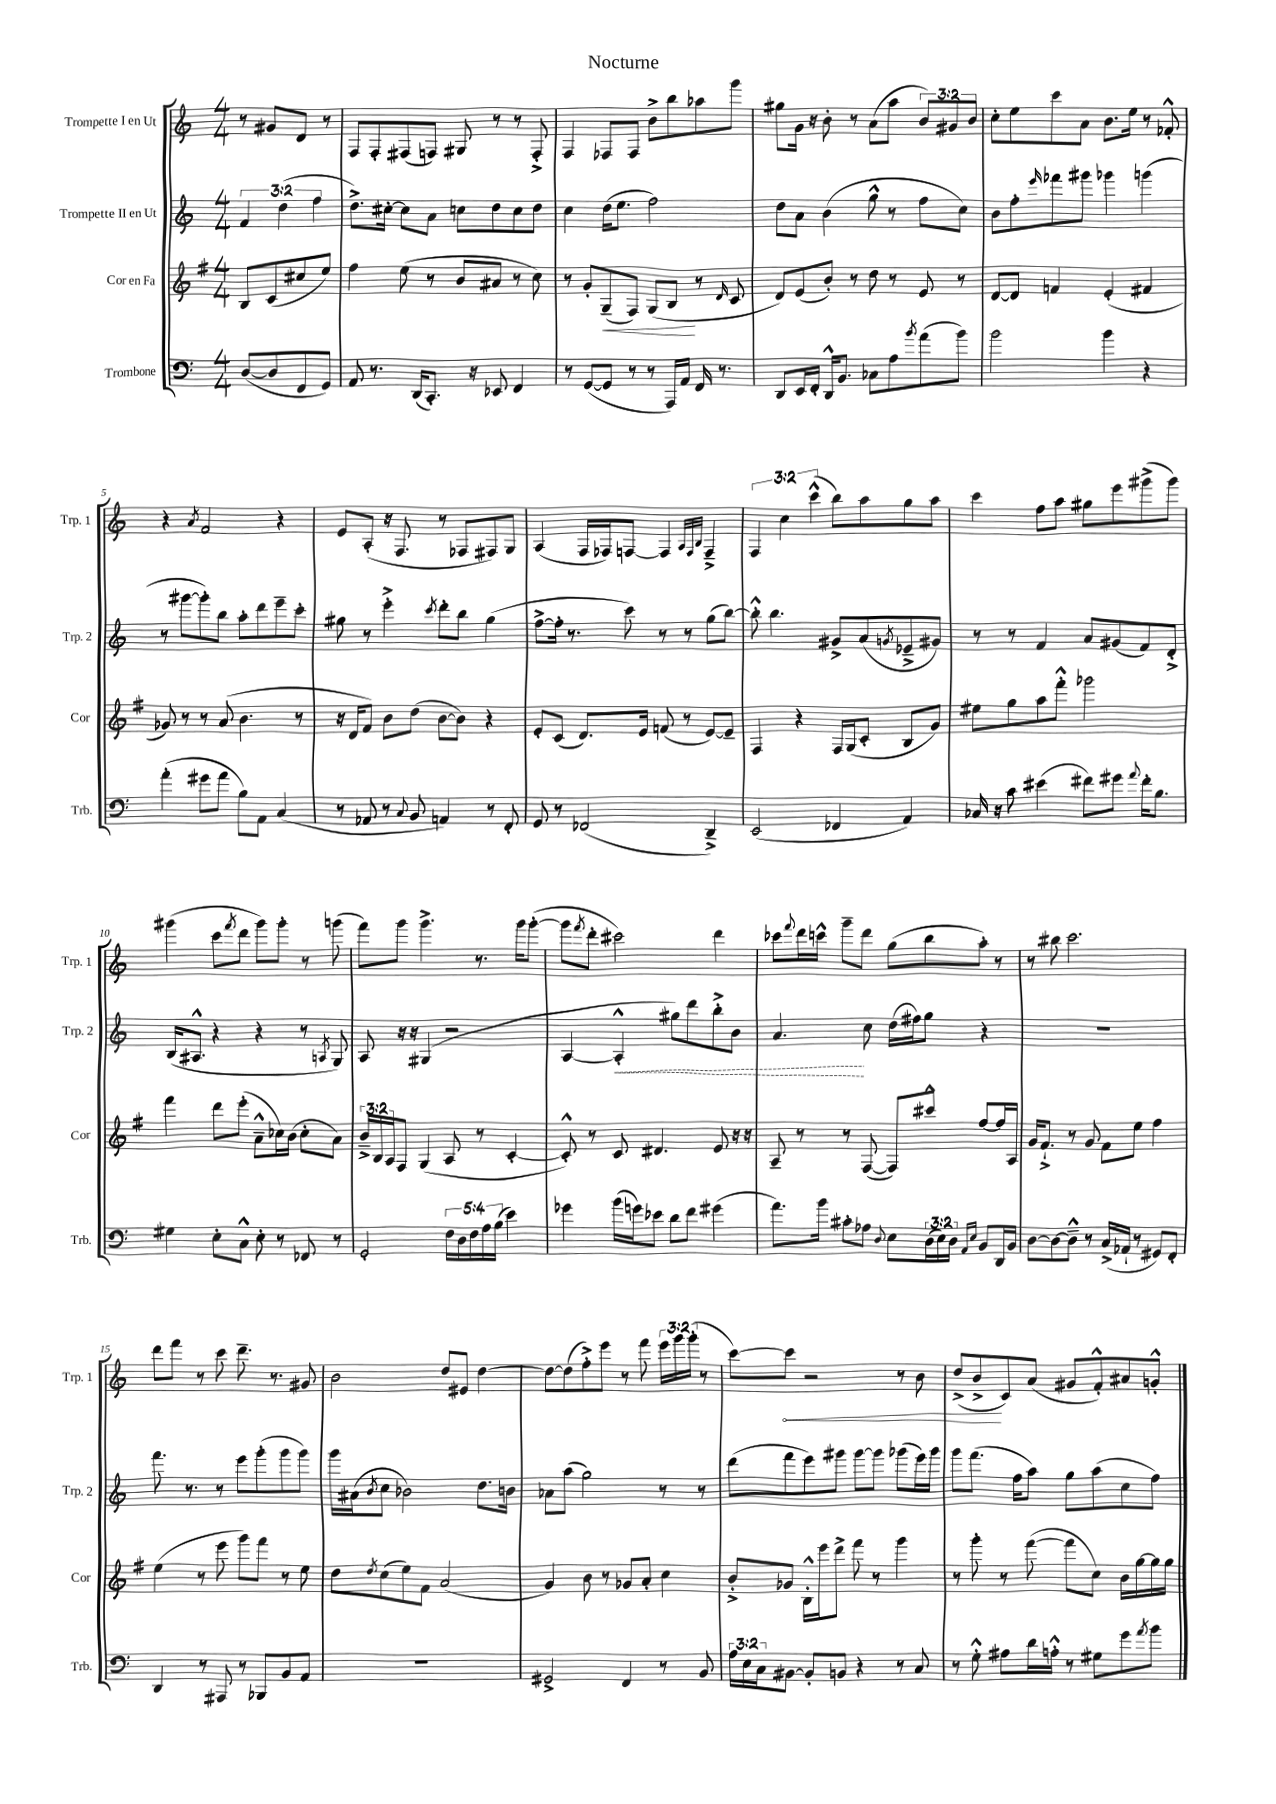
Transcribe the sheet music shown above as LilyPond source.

\header { title = "Nocturne" }
<<
\new StaffGroup <<
\new Staff = "s0" \with { instrumentName = "Trompette I en Ut" shortInstrumentName = "Trp. 1" } {
    \clef treble \key c \major \numericTimeSignature \time 4/4 \override Staff.TupletNumber.text = #tuplet-number::calc-fraction-text \partial 2
    r8 gis'8 d'8 r8 |
    f8 f8-. fis8( f8) gis8 r8 r8 f8-.-> |
    f4 fes8 fes8 b'8-> b''8 aes''8 g'''8 |
    gis''8 g'16 r16 b'8-. r8 a'8( a''8 \tuplet 3/2 { b'8) gis'8 b'8 } |
    c''8-. e''8 c'''8 a'8 b'8. e''16 r8 fes'8-.-^ |
    r4 \acciaccatura { a'8 } f'2 r4 |
    e'8 a8-.( r16 f8. r8 fes8 fis8) g8 |
    a4( f16 fes16) f8~ f4 \grace { a32 f32 b32 } f4---> |
    \tuplet 3/2 { f4 c''4 c'''4-^( } b''8) a''8 g''8 a''8 |
    c'''4 f''8 a''8 gis''8 e'''8 gis'''8->( gis'''8) |
    gis'''4( c'''8 \acciaccatura { f'''8 } d'''8 gis'''8) gis'''8-. r8 g'''8( |
    f'''8) g'''8 g'''4.-> r8. g'''16 g'''8~-.( |
    g'''8 \acciaccatura { f'''8 } d'''8-. cis'''2) d'''4 |
    ces'''8 \appoggiatura { f'''8 } d'''16 c'''16-^ g'''8-- d'''8 g''8( b''8 a''8-.) r8 |
    r8 bis''8 c'''2. |
    d'''8 f'''8 r8 c'''8 d'''8.-- r8. gis'8 |
    b'2 d''8 eis'8 d''4~ |
    d''8~ d''8( f''8-.->) e'''8 r8 f'''8 \tuplet 3/2 { e'''16 g'''16 g'''16-.( } r8 |
    c'''8~) \once \override Hairpin.circled-tip = ##t c'''8\< r2 r8 b'8 |
    d''8->( b'8->\! c'8) a'8( gis'8 f'8-.-^) ais'8 g'8-.-^ \bar "|." |
}
\new Staff = "s1" \with { instrumentName = "Trompette II en Ut" shortInstrumentName = "Trp. 2" } {
    \clef treble \key c \major \numericTimeSignature \time 4/4 \override Staff.TupletNumber.text = #tuplet-number::calc-fraction-text \partial 2
    \tuplet 3/2 { f'4 d''4( f''4 } |
    d''8.->) cis''16~-. cis''8 a'8 c''8 d''8 c''8 d''8 |
    c''4 d''16( e''8. f''2) |
    d''8 a'8 b'4( g''8-^ r8 f''8 c''8) |
    b'8 f''8-. \grace { e'''16 } fes'''8 gis'''8 ges'''4 g'''4( |
    r8 gis'''8~ gis'''8-.) b''8 a''8-. d'''8 e'''8-- c'''8-. |
    gis''8 r8 e'''4-.-> \acciaccatura { c'''8 } d'''8-. b''8 gis''4( |
    f''8~-> f''16-. r8. c'''8) r8 r8 g''8( b''8~) |
    b''8-.-^ b''4. gis'8-> a'8( \acciaccatura { g'8 } ees'8---> gis'8) |
    r8 r8 f'4 a'8 gis'8( f'8) d'8-.-> |
    b16( ais8.-^ r4 r4 r8 \acciaccatura { a8 } g8) |
    a8 r16 r16 gis4( r2 |
    a4~ \once \override Hairpin.style = #'dashed-line a4-.-^\< gis''8) d'''8 b''8-.-> b'8 |
    a'4.\! c''8 d''16( fis''16) g''8 r4 |
    R1 |
    f'''8. r8. r8 e'''8 g'''8-.( g'''8 g'''8) |
    g'''16 ais'16( \acciaccatura { b'8 } c''8 bes'2) d''8. b'16 |
    aes'8 a''8( g''2) r8 r8 |
    d'''8( f'''8 e'''8) gis'''8 gis'''8~ gis'''8 ges'''8( e'''16) ges'''16 |
    g'''8 f'''8.( f''16 a''8) g''8 a''8( c''8 f''8) \bar "|." |
}
\new Staff = "s2" \with { instrumentName = "Cor en Fa" shortInstrumentName = "Cor" } {
    \clef treble \key g \major \numericTimeSignature \time 4/4 \override Staff.TupletNumber.text = #tuplet-number::calc-fraction-text \partial 2
    b8 c'8( cis''8 e''8) |
    fis''4 e''8( r8 b'8 ais'8 r8 c''8) |
    r8 g'8-. g8--\<( fis8) g8( b8\! r8 \grace { d'16 } c'8 |
    d'8) e'8( b'8-.) r8 d''8 r8 e'8 r8 |
    d'8~ d'8 f'4 e'4-.( fis'4 |
    ges'8) r8 r8 a'8( b'4. r8 |
    r16 d'16 fis'8) b'8 d''8( b'8~ b'8) r4 |
    e'8-. c'8( d'8.) e'16 f'8( r8 e'8~) e'8-- |
    fis4 r4 fis16 g16( c'8-. b8 g'8) |
    eis''8 g''8 a''8 fis'''8-.-^ ges'''2 |
    fis'''4 d'''8 e'''8-.( a'8---^ ces''16) b'16( ces''8-. a'8) |
    \tuplet 3/2 { b'16---> b16 a16 } fis8 g4( a8 r8 c'4~-. |
    c'8-.-^) r8 c'8 dis'4. e'8 r16 r16 |
    a8-- r8 r8 fis8~( fis8) cis'''8-^ fis''8~ fis''16 a16 |
    g'16 fis'8.-!-> r8 g'8 fis'8 e''8 fis''4 |
    e''4( r8 e'''8 g'''8) fis'''8 r8 e''8 |
    d''8 \acciaccatura { d''8 } c''8( e''8) fis'8 a'2( |
    g'4) b'8 r8 ges'8 a'8-. c''4 |
    b'8-.-> ges'8 b16-.-^ e'''16 d'''8-> fis'''8 r8 g'''4 |
    r8 g'''8-. r8 fis'''8~( fis'''8 c''8) b'16 g''16~ g''16 g''16 \bar "|." |
}
\new Staff = "s3" \with { instrumentName = "Trombone" shortInstrumentName = "Trb." } {
    \clef bass \key c \major \numericTimeSignature \time 4/4 \override Staff.TupletNumber.text = #tuplet-number::calc-fraction-text \partial 2
    d8~( d8 f,8 g,8) |
    a,8 r8. d,16( c,8.-.) r16 ees,8 f,4 |
    r8 g,8~( g,8 r8 r8 a,,16) a,16 f,16 r8. |
    d,8 e,16 f,16-. d,16-^ b,8. ces8 a8 \acciaccatura { b'8 } a'8( b'8) |
    b'2 b'4 r4 |
    a'4-.( gis'8 a'8 b8) a,8 c4( |
    r8 aes,8 r8 \appoggiatura { c8 } b,8 a,4) r8 f,8-. |
    g,8 r8 fes,2( d,4--->) |
    e,2( fes,4 a,4) |
    ces16 r16 c'8 eis'4( fis'8) gis'8 \appoggiatura { a'8 } fis'16-. b8. |
    gis4 e8-. c8-^ e8-. r8 fes,8 r8 |
    g,2-. \tuplet 5/4 { f16 d16 f16 a16 b16( } e'4) |
    ges'4 b'16( g'16) ees'8 d'8 f'8 gis'4( |
    a'8.) b'16 cis'8-. aes8 \appoggiatura { d8 } e8 \tuplet 3/2 { d16( e16) d16 } \grace { a,16 e16 } b,8 d,16 b,16 |
    d8~ d8~ d8---^ r8 c16->( aes,16-! r8 gis,8) f,8-. |
    d,4 r8 ais,,8 r8 bes,,8 b,8 a,8 |
    R1 |
    gis,2-> f,4 r8 b,8 |
    \tuplet 3/2 { a16 e16 c16 } bis,8~ bis,8-. b,8 r4 r8 c8 |
    r8 g8-.-^ ais8 d'16 a16-.-^ r8 gis8 g'8 \acciaccatura { a'8 } b'8 \bar "|." |
}
>>
>>
